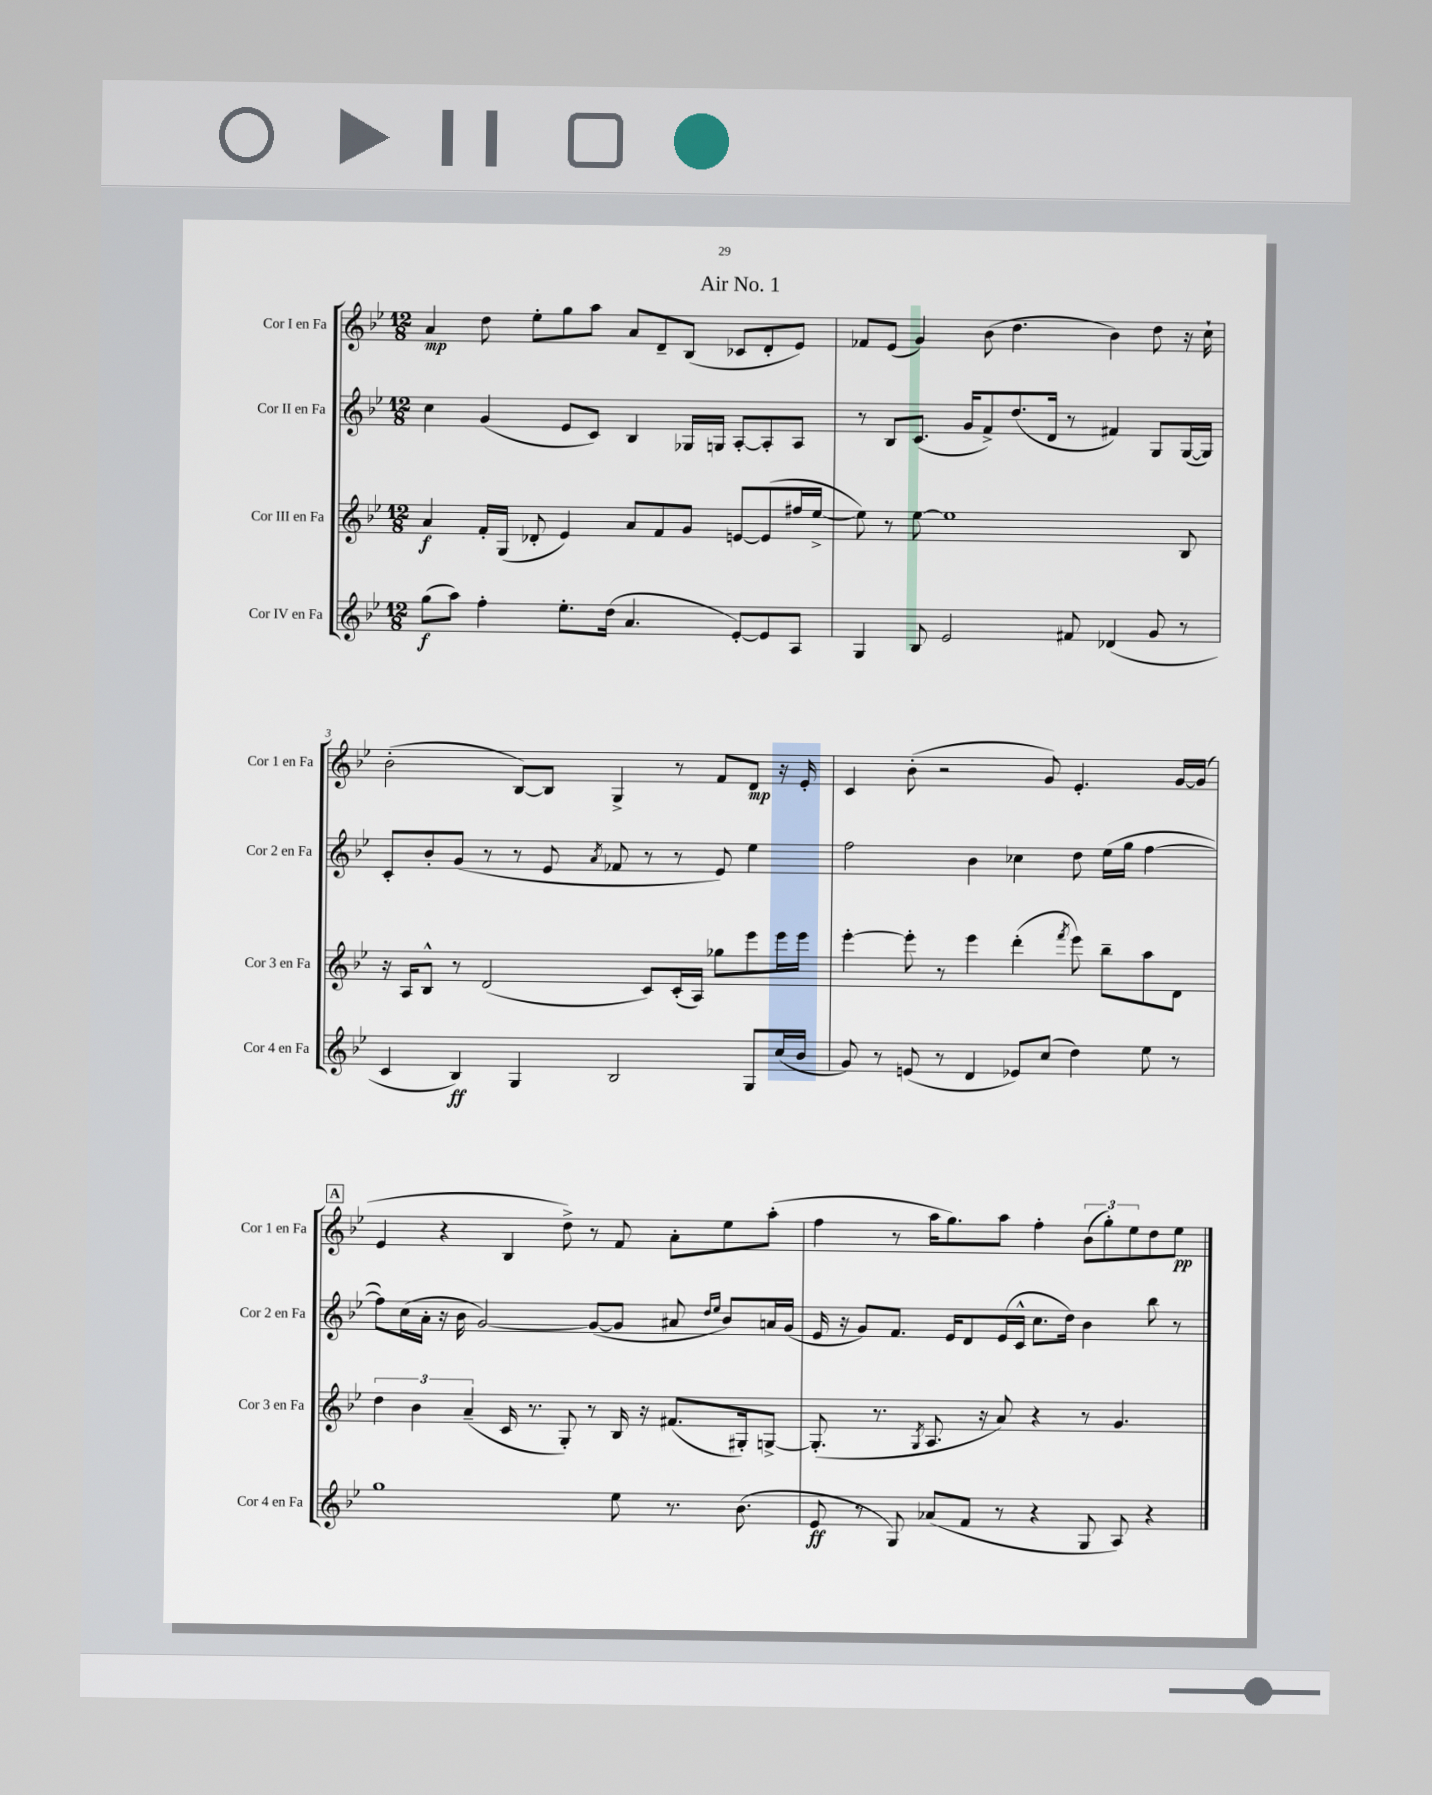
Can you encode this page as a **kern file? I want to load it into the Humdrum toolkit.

**kern	**dynam	**kern	**dynam	**kern	**kern	**dynam
*part4	*part4	*part3	*part3	*part2	*part1	*part1
*staff4	*staff4	*staff3	*staff3	*staff2	*staff1	*staff1
*I"Cor IV en Fa	*	*I"Cor III en Fa	*	*I"Cor II en Fa	*I"Cor I en Fa	*
*I'Cor 4 en Fa	*	*I'Cor 3 en Fa	*	*I'Cor 2 en Fa	*I'Cor 1 en Fa	*
*clefG2	*	*clefG2	*	*clefG2	*clefG2	*
*k[b-e-]	*	*k[b-e-]	*	*k[b-e-]	*k[b-e-]	*
*M12/8	*	*M12/8	*	*M12/8	*M12/8	*
=1	=1	=1	=1	=1	=1	=1
(8gg\L	f	4a/	f	4cc\	4a/	mp
8aa\J)	.	.	.	.	.	.
4ff'\	.	16f'/LL	.	(4g/	8dd\	.
.	.	(16G/JJ	.	.	.	.
.	.	8d-X'/	.	.	8ee-'\L	.
8.ee-'\L	.	4e-/)	.	8e-/L	8gg\	.
.	.	.	.	8c/J)	8aa\J	.
(16dd\Jk	.	.	.	.	.	.
4.a/	.	8a/L	.	4B-/	8a/L	.
.	.	8f/	.	.	8d~/	.
.	.	8g/J	.	16G-X/LL	(8B-/J	.
.	.	.	.	16Gn/JJ	.	.
[8e-'/L)	.	[8en/L	.	[8A'/L	8c-X/L	.
8e-/]	.	(8e/]	.	8A'/]	8d'/	.
8A/J	.	16ff#X/L	.	8A/J	8e-/J)	.
.	.	[16ee-^/JJ	.	.	.	.
=2	=2	=2	=2	=2	=2	=2
4G/	.	8ee-\])	.	8r	8f-X/L	.
.	.	8r	.	8B-/L	(8e-/J	.
8B-/	.	[8ee-\	.	(8.c/J	4g/)	.
2e-/	.	1ee-]	.	.	.	.
.	.	.	.	16g/KL	.	.
.	.	.	.	8f^/)	(8b-\	.
.	.	.	.	(8.dd/	4.dd\	.
.	.	.	.	16d/Jk	.	.
8f#X/	.	.	.	8r	.	.
(4d-X/	.	.	.	4f#X/)	4b-\)	.
8g/	.	.	.	8G/L	8dd\	.
8r	.	8B-/	.	([16G/L	16r	.
.	.	.	.	16G/JJ])	16cc`\	.
!!LO:LB:g=z
=3	=3	=3	=3	=3	=3	=3
4c/	.	16r	.	8c'/L	(2b-'\	.
.	.	16A/KL	.	.	.	.
.	.	8B-^^/J	.	8b-'/	.	.
4B-/)	ff	8r	.	(8g/J	.	.
.	.	(2d/	.	8r	.	.
4G/	.	.	.	8r	[8B-/L)	.
.	.	.	.	8e-/	8B-/J]	.
.	.	.	.	8qa/	.	.
2B-/	.	.	.	8f-X/	4G^/	.
.	.	8c/L)	.	8r	.	.
.	.	(16c'/L	.	8r	8r	.
.	.	16A/JJ)	.	.	.	.
.	.	8gg-X\L	.	8e-/)	8f/L	.
8G/L	.	8eee-\	.	4ee-\	8d/J	mp
(16cc/L	.	16eee-\L	.	.	16r	.
16b-/JJ	.	16eee-\JJ	.	.	16e-'/	.
=4	=4	=4	=4	=4	=4	=4
8g/)	.	[4eee-'\	.	2ff\	4c/	.
8r	.	.	.	.	.	.
(8en/	.	8eee-'\]	.	.	(8b-'\	.
8r	.	8r	.	.	2r	.
4d/	.	4eee-\	.	4b-\	.	.
8e-X/L)	.	(4ddd'\	.	4cc-X\	.	.
(8cc/J	.	.	.	.	8g/)	.
.	.	8qfff/	.	.	.	.
4dd\)	.	8eee-\)	.	8dd\	4.e-'/	.
.	.	8bb-~\L	.	(16ee-\LL	.	.
.	.	.	.	16gg\JJ	.	.
8ee-\	.	8aa\	.	[4ff\	.	.
8r	.	8d\J	.	.	[16g/LL	.
.	.	.	.	.	(16g/JJ]	.
!!LO:LB:g=z
!!LO:REH:place=s1:t=A
=5	=5	=5	=5	=5	=5	=5
1gg	.	6dd\	.	8ff\L])	4e-/	.
.	.	.	.	(16cc\L	.	.
.	.	6b-\	.	.	.	.
.	.	.	.	16a'\JJ	.	.
.	.	.	.	16r	4r	.
.	.	.	.	16b-\	.	.
.	.	(6a~/	.	.	.	.
.	.	.	.	[2g/)	.	.
.	.	16c/	.	.	4B-/	.
.	.	8.r	.	.	.	.
.	.	8G'/)	.	.	8dd^\)	.
.	.	8r	.	(8g/L_	8r	.
8ee-\	.	16B-/	.	8g/J]	8f/	.
.	.	16r	.	.	.	.
8.r	.	(8.f#X/L	.	8a#X/	8a'\L	.
.	.	.	.	16qqdd/LL	.	.
.	.	.	.	16qqee-/JJ	.	.
.	.	.	.	8b-/L)	8ee-\	.
(8.b-\	.	16G#X'/k)	.	.	.	.
.	.	[8Gn^/J	.	16an/L	(8aa'\J	.
.	.	.	.	(16g/JJ	.	.
=6	=6	=6	=6	=6	=6	=6
8e-/	ff	(8.G'/]	.	16e-/	4ff\	.
.	.	.	.	16r	.	.
8r	.	.	.	8g/L)	.	.
.	.	8.r	.	.	.	.
8G/)	.	.	.	8.f/J	8r	.
.	.	8qG/	.	.	.	.
(8a-X/L	.	8.A/	.	.	16aa\KL	.
.	.	.	.	16e-/KL	8.gg\)	.
8f/J	.	.	.	8d/	.	.
.	.	16r	.	.	.	.
8r	.	8a/)	.	(16e-/L	8aa\J	.
.	.	.	.	16c^^/JJ	.	.
4r	.	4r	.	8.cc\L	4ff'\	.
.	.	.	.	16dd\Jk)	.	.
8G/	.	8r	.	4b-\	(12b-\L	.
.	.	.	.	.	12gg'\)	.
8A/)	.	4.g/	.	.	.	.
.	.	.	.	.	12ee-\	.
4r	.	.	.	8bb-\	8dd\	.
.	.	.	.	8r	8ee-\J	pp
==	==	==	==	==	==	==
*-	*-	*-	*-	*-	*-	*-
